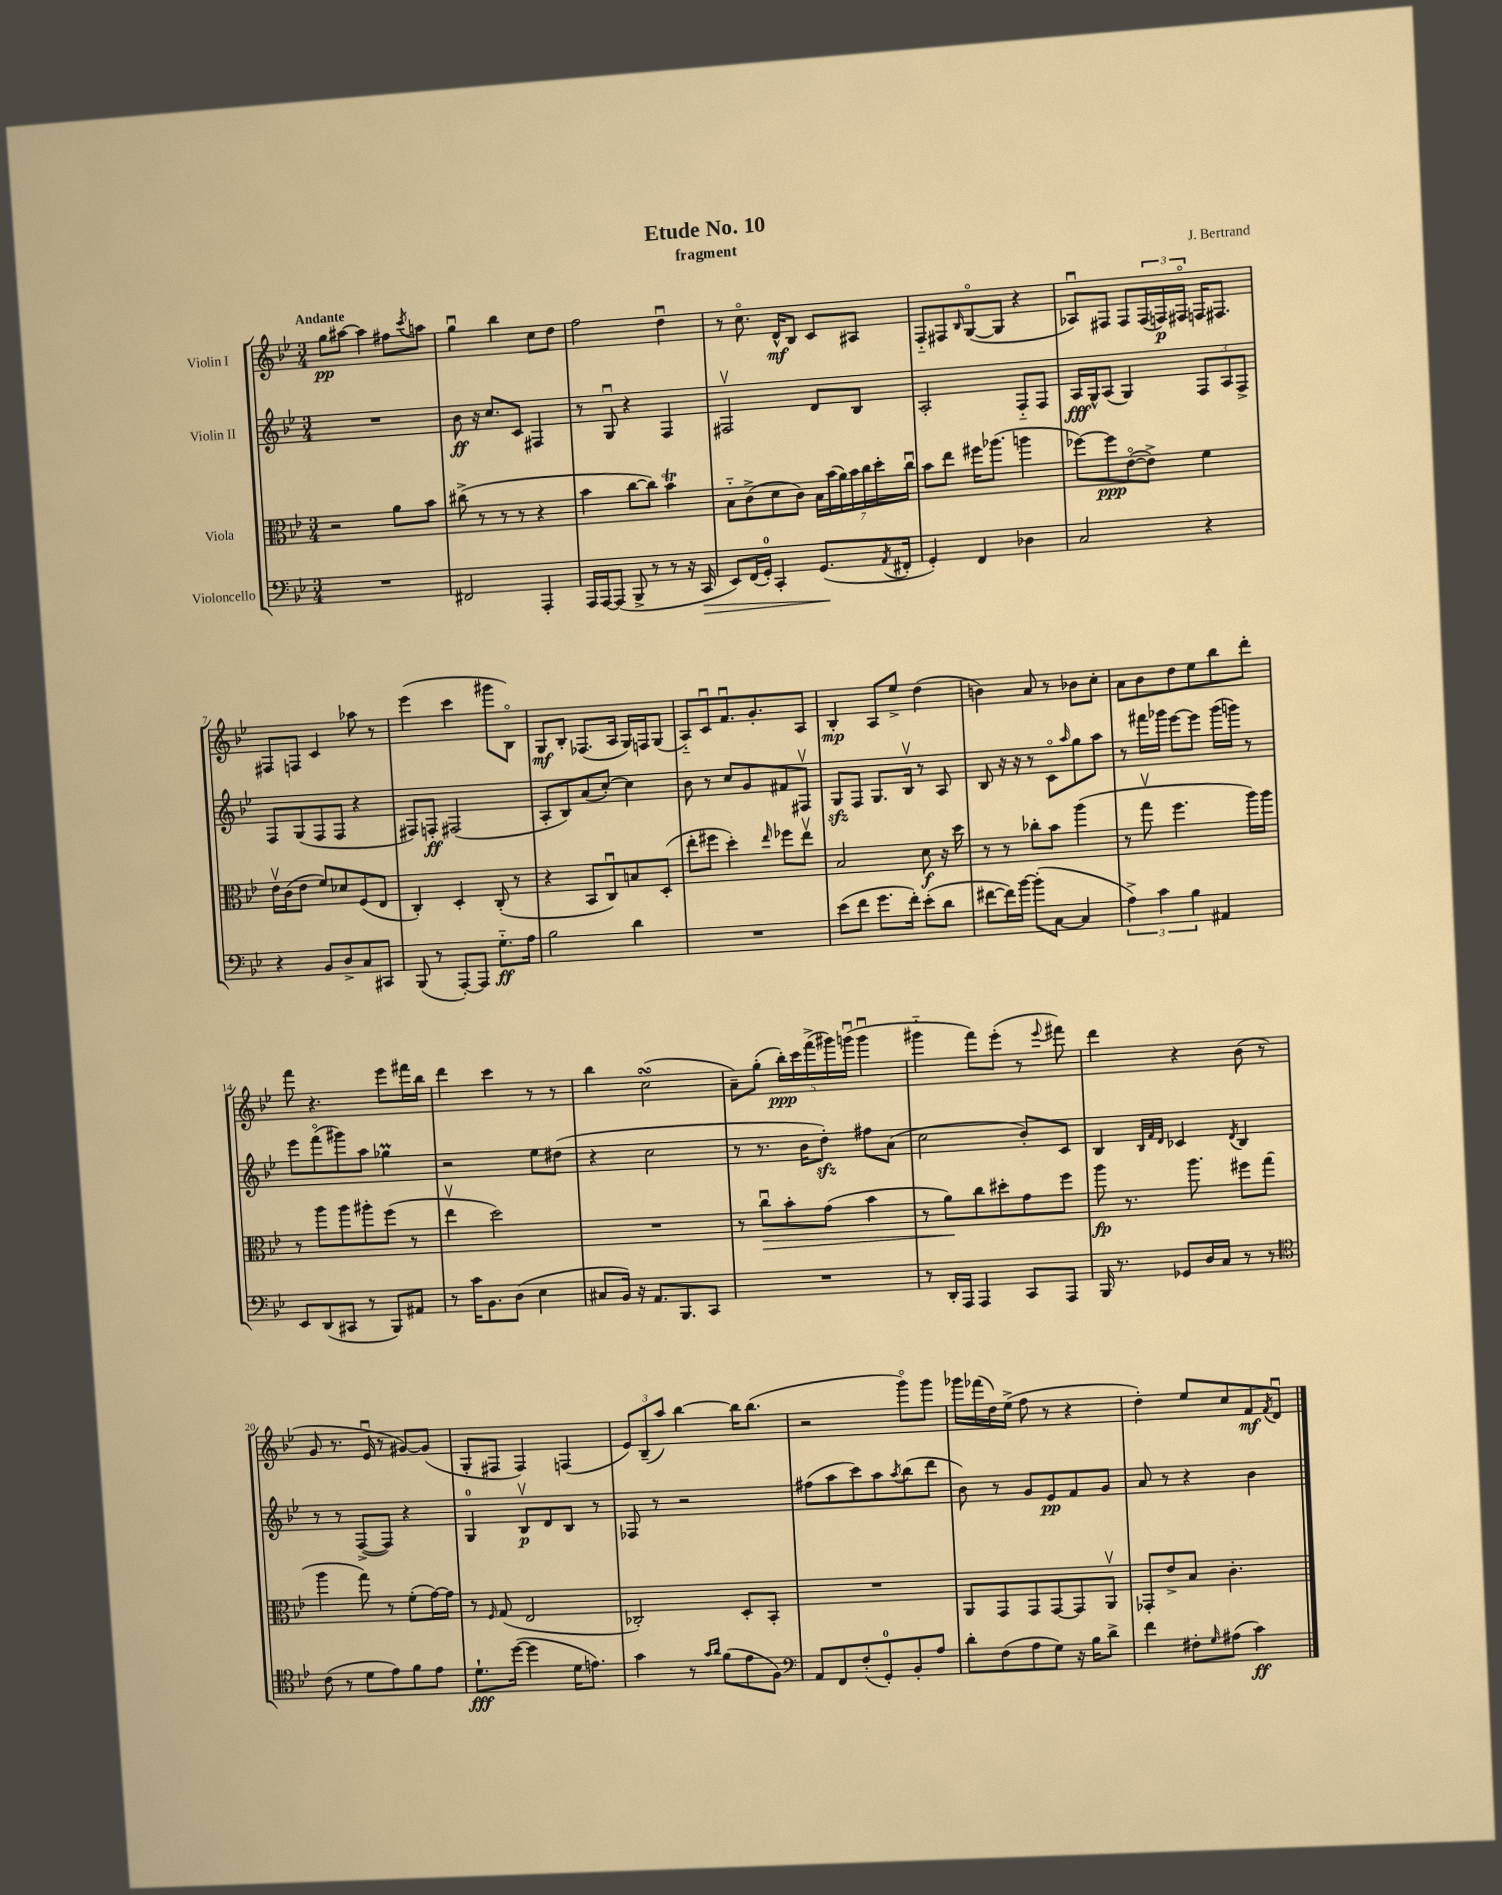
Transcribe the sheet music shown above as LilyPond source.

\header { title = "Etude No. 10" composer = "J. Bertrand" subtitle = "fragment" }
<<
\new StaffGroup <<
\new Staff = "s0" \with { instrumentName = "Violin I" } {
    \clef treble \key bes \major \numericTimeSignature \time 3/4 \tempo "Andante"
    g''8\pp ais''8~ ais''4 fis''8 \acciaccatura { c'''8 } a''8 |
    g''4\downbow bes''4 c''8 d''8 |
    f''2 d''4\downbow |
    r8 c''8.\flageolet d'16-^\mf bes8 c'8 ais8 |
    f8-_ fis8 \grace { bes16 } g8~\flageolet( g8 r4 |
    aes8\downbow) fis8 fis8 \tuplet 3/2 { fis16( f16\p) fis16\flageolet } f16 fis8. |
    fis8 f8 c'4 aes''8 r8 |
    ees'''4( c'''4 gis'''8 bes8\flageolet) |
    g8\mf bes8-. fes8.( a16 g16) f16 g8( |
    a8-_) c'8\downbow f'8.\downbow g'8.-. a8 |
    bes4-.\mp a8 ees''8-> d''4( |
    b'4) a'8 r8 bes'8 c''8-. |
    a'8 bes'8 d''8 ees''8 bes''8 d'''8-. |
    f'''8 r4. ees'''8 fis'''16 bes''16 |
    d'''4 c'''4 r8 r8 |
    bes''4 c''2\turn( |
    a'8--) g''8-.( \tuplet 5/4 { bes''16-.\ppp) c'''16 f'''16->( gis'''16) g'''16\downbow( } g'''4\downbow |
    gis'''4-_ f'''8) ees'''8-.( r8 \appoggiatura { ees'''8 } fis'''8) |
    d'''4 r4 bes'8( r8 |
    g'8 r8. ees'16\downbow r8 gis'8~) gis'8( |
    g8-. fis8 fis4) f4( |
    \tuplet 3/2 { ees'8) bes8--( a''8) } bes''4~ bes''16 bes''8.( |
    r2 g'''8\flageolet) g'''8 |
    ges'''16 fes'''16( d''16) ees''16->( f''8 r8 r4 |
    d''4-.) ees''8 c''8 f'8\mf \acciaccatura { f'8 } d'8\downbow \bar "|." |
}
\new Staff = "s1" \with { instrumentName = "Violin II" } {
    \clef treble \key bes \major \numericTimeSignature \time 3/4
    R2. |
    bes'8\ff r16 c''8. c'8 fis4 |
    r8 g8\downbow r4 f4 |
    fis2\upbow d'8 bes8 |
    a2-. f8-_ f8 |
    a16\fff g16-^ a8( g4) \tuplet 3/2 { f8 a8 f8-> } |
    f8 g8( f8 f8 r4 |
    fis8) f8-.\ff fis2( |
    a8-. bes8) a'8( c''8~-.) c''4 |
    bes'8 r8 c''8 g'8 fis'8 fis8\upbow |
    g8\sfz f8 g8. bes16\upbow r8 a8 |
    bes8 r16 r16 r8 c'8\flageolet \grace { a''16 } g''8 a''8 |
    r8 fis'''16 ges'''16 ees'''8~ ees'''8 ges'''16( g'''16) r8 |
    ees'''8 f'''8\flageolet( gis'''8) a''8 ges''4\prall |
    r2 ees''8 dis''8( |
    r4 c''2 |
    r8 r8. bes'16 d''8-.\sfz) fis''8 a'8( |
    c''2 bes'8-.) c'8 |
    bes4 \grace { bes32 f'32 d'32 } ces'4 \acciaccatura { d'8 } bes4 |
    r8 r8 f8~->( f8) r4 |
    g4-0 bes8\upbow\p d'8 bes8 r8 |
    fes8 r8 r2 |
    fis''8( a''8 c'''8) a''8 \acciaccatura { a''8 } bes''8( d'''8 |
    bes'8) r8 g'8 ees'8\pp f'8 g'8 |
    a'8 r8 r4 bes'4 \bar "|." |
}
\new Staff = "s2" \with { instrumentName = "Viola" } {
    \clef alto \key bes \major \numericTimeSignature \time 3/4
    r2 a'8 bes'8 |
    cis''8->( r8 r8 r8 r4 |
    bes'4 c''8~ c''8) bes'4\trill |
    bes8-_ c'8->( d'8 c'8) \tuplet 7/4 { bes16 bes'16( a'16) bes'16 c''16 d''16-. c''16\downbow } |
    bes'8 ees''8 fis''16 aes''8.( a''4 |
    fes''8~) fes''8\ppp ees'8~\flageolet( ees'8->) f'4 |
    ees'16\upbow c'16( ees'8 f'8) des'8 f8( ees8 |
    c4-.) d4-. c8-.( r8 |
    r4 bes,8 c8\downbow) b8 d8-.( |
    ees''8-. fis''8 d''4-.) \grace { ees''16 } fes''8 ees''8\upbow |
    bes2 d'8\f r16 d''16 |
    r8 r8 ces''8-. bes'8 a''4( |
    r8 g''8\upbow f''4. a''16) a''16 |
    r8 a''8 a''8 ais''8-. f''8( r8 |
    ees''4\upbow d''2) |
    R2. |
    r8 c''8\downbow\> bes'8-. g'8( bes'4 |
    r8 a'8\!) c''8 dis''8-. g'8 f''8 |
    a''8\fp r8. a''8. fis''8 g''8( |
    a''4 g''8) r8 f'8-.( g'16~) g'16 |
    r8 \grace { f16 } g8( ees2 |
    ces2-.) d8-. bes,8-. |
    R2. |
    a,8 g,8 g,8 g,8~ g,8 a,8\upbow |
    ges,8-. ees'8-> bes8 c'4.-. \bar "|." |
}
\new Staff = "s3" \with { instrumentName = "Violoncello" } {
    \clef bass \key bes \major \numericTimeSignature \time 3/4
    R2. |
    fis,2 a,,4-. |
    a,,16 a,,16~ a,,8( bes,,8-> r8 r8 r16 c,16\> |
    ees,8) f,16( g,16-0-.) c,4-. g,8.\!( \acciaccatura { a,8 } fis,16-. |
    g,4-.) f,4 des4 |
    c2 r4 |
    r4 bes,8 d8-> c8 cis,8 |
    bes,,8( r8 a,,8~-.) a,,8 g8.-_\ff a16 |
    bes2 d'4 |
    R2. |
    ees'8( f'8 g'8. f'16-.) ees'8-.( d'8 |
    fis'8~ fis'16) bes'16~ bes'8-.( c8~ c4 |
    \tuplet 3/2 { a4->) c'4 bes4 } ais,4 |
    ees,8 d,8( cis,8 r8 bes,,8) ais,8 |
    r8 c'16 bes,8. d8( ees4 |
    cis8 bes,16) r16 a,8. bes,,8. c,8 |
    R2. |
    r8 d,16-. a,,16 a,,4 c,8 a,,8 |
    bes,,16 r8. ges,8 d16 c16 r8 r8 |
    \clef tenor c'8( r8 d'8 ees'8) f'8 ees'8 |
    d'8.-!\fff d''16~( d''4 d'16 e'8.) |
    g'4 r8 \grace { g'16 a'16 } f'8( ees'8 f8) |
    \clef bass a,8 f,8 f8-.( g,8-0-.) bes,8-. a8 |
    d'8-. f8( a8 g8) r16 bes16 d'8-> |
    f'4 fis8-. \grace { g16 } ais8( c'4\ff) \bar "|." |
}
>>
>>
